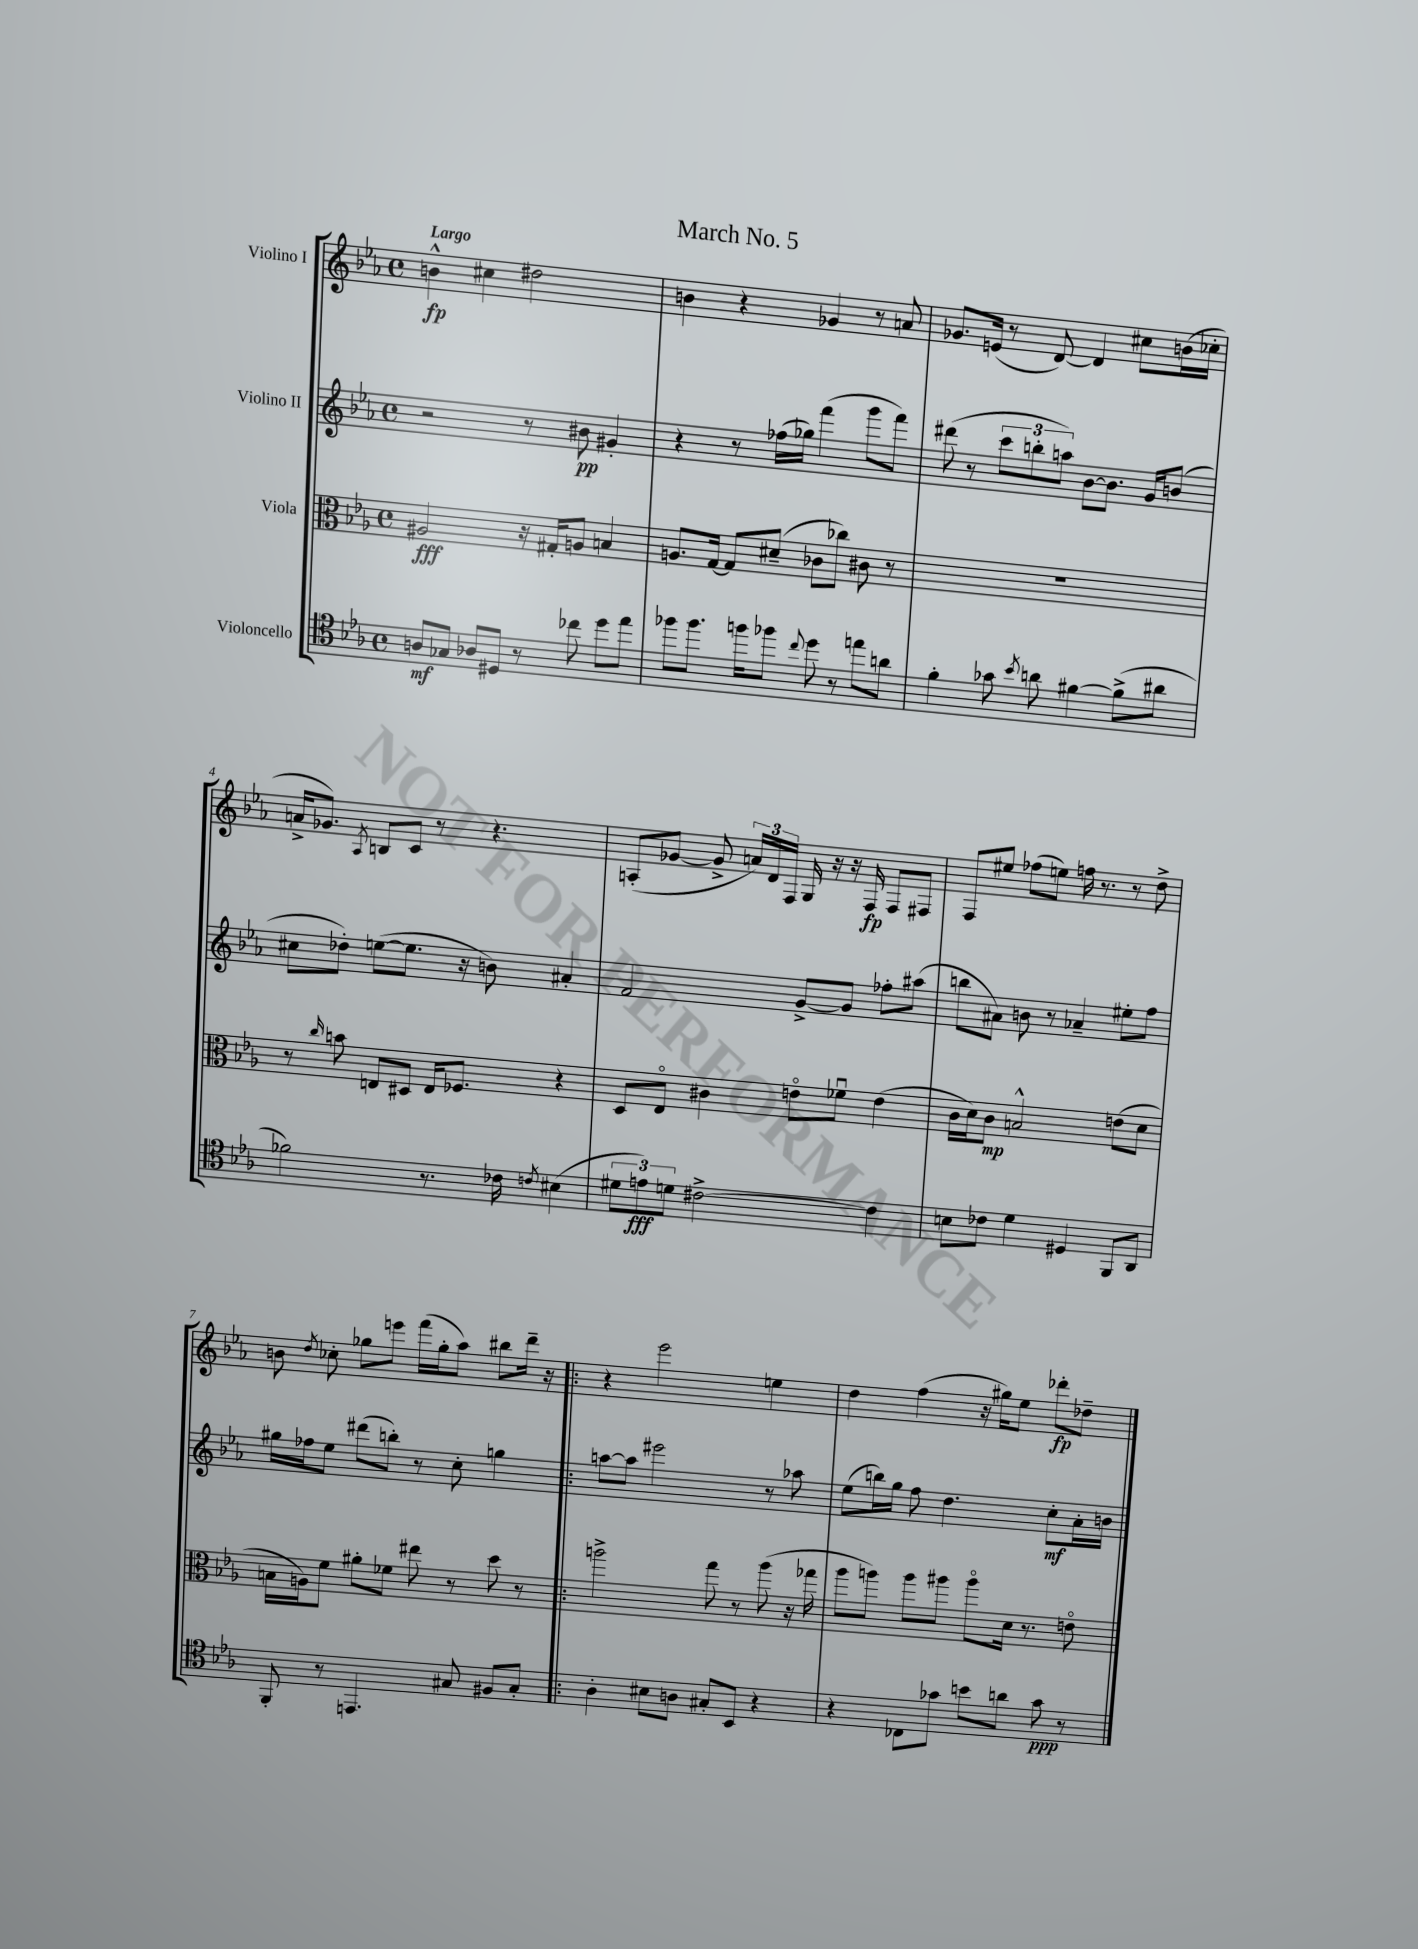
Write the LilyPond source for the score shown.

\header { title = "March No. 5" }
<<
\new StaffGroup <<
\new Staff = "s0" \with { instrumentName = "Violino I" } {
    \clef treble \key ees \major \defaultTimeSignature \time 4/4 \tempo "Largo"
    \autoBeamOff b'4-^\fp cis''4 dis''2 |
    b'4 r4 ges'4 r8 a'8 |
    ges'8.[ e'16]( r8 d'8~) d'4 cis''8[ b'16( ces''16]-. |
    a'16[-> ges'8.]) \acciaccatura { aes8 } b8[ c'8] r8 r4. |
    a8[-.( ges'8]~ ges'8-> \tuplet 3/2 { a'16[) d'16 f16] } g16 r16 r16 f16\fp f8[ fis8] |
    f8[ eis''8] fes''8[( e''8]) f''16 r8. r8 d''8-> |
    b'8 \acciaccatura { d''8 } ces''8-. ges''8[ e'''8] f'''16[( ges''16-. aes''8]) bis''8[ d'''16]-- r16 |
    \bar ".|:" r4 ees'''2 e''4 |
    d''4 f''4( r16 gis''16[) ees''8] des'''8[-.\fp des''8]-- \bar "|." |
}
\new Staff = "s1" \with { instrumentName = "Violino II" } {
    \clef treble \key ees \major \defaultTimeSignature \time 4/4
    \autoBeamOff r2 r8 bis'8\pp gis'4-. |
    r4 r8 fes''16[( ges''16]) f'''4( g'''8[ f'''8]) |
    dis'''8( r8 \tuplet 3/2 { c'''8[ b''8-. a''8]) } bes'8[~ bes'8.] g'16[ b'8]( |
    cis''8[ des''8]-.) e''8[~( e''8.] r16 b'8) ais'4-. |
    f'2 g'8[~-> g'8] fes''8[-. ais''8]( |
    b''8[ ais'8]) b'8 r8 aes'4-- eis''8[-. f''8] |
    gis''16[ fes''16 ees''8] dis'''8[( b''8]-.) r8 c''8-. g''4 |
    \bar ".|:" a''8[~ a''8] eis'''2 r8 aes''8 |
    ees''8[( b''16) g''16] f''8 d''4. c''8[-.\mf aes'16-. b'16] \bar "|." |
}
\new Staff = "s2" \with { instrumentName = "Viola" } {
    \clef alto \key ees \major \defaultTimeSignature \time 4/4
    \autoBeamOff ais2\fff r16 gis16[-. a8] b4 |
    a8.[ g16]~ g8[ dis'8]--( ces'8[ ces''8]) cis'8 r8 |
    R1 |
    r8 \grace { c''16 } b'8 e8[ dis8] e16[ fes8.] r4 |
    d8[ ees8]\flageolet cis'4 e'8[\flageolet fes'8]\downbow e'4( |
    c'16[ d'16) c'8]\mp b2-^ e'8[( d'8] |
    b16[ a16) f'8] ais'8[-. fes'8] eis''8 r8 d''8 r8 |
    \bar ".|:" a''2-> g''8 r8 a''8( r16 ges''16 |
    aes''8[ a''8]) a''8[ ais''8] ais''8[\flageolet d'16] r8. e'8\flageolet \bar "|." |
}
\new Staff = "s3" \with { instrumentName = "Violoncello" } {
    \clef tenor \key ees \major \defaultTimeSignature \time 4/4
    \autoBeamOff a8[\mf ges8] aes8[ dis8] r8 ces''8 d''8[ ees''8] |
    fes''8[ fes''8.] f''16[ fes''8] \appoggiatura { c''8 } d''8 r8 e''8[ a'8] |
    f'4-. ges'8 \acciaccatura { bes'8 } a'8 fis'4~ fis'8[->( ais'8] |
    fes'2) r8. ces'16 \acciaccatura { c'8 } bis4( |
    \tuplet 3/2 { dis'8[ e'8\fff) d'8] } cis'2~-> cis'4 |
    b8[ ces'8] d'4 dis4 f,8[ aes,8] |
    f,8-. r8 e,4. gis8 fis8[ gis8]-. |
    \bar ".|:" aes4-. bis8[ a8] gis8[-. bes,8] r4 |
    r4 ces8[ ges'8] b'8[ a'8] ges'8\ppp r8 \bar "|." |
}
>>
>>
